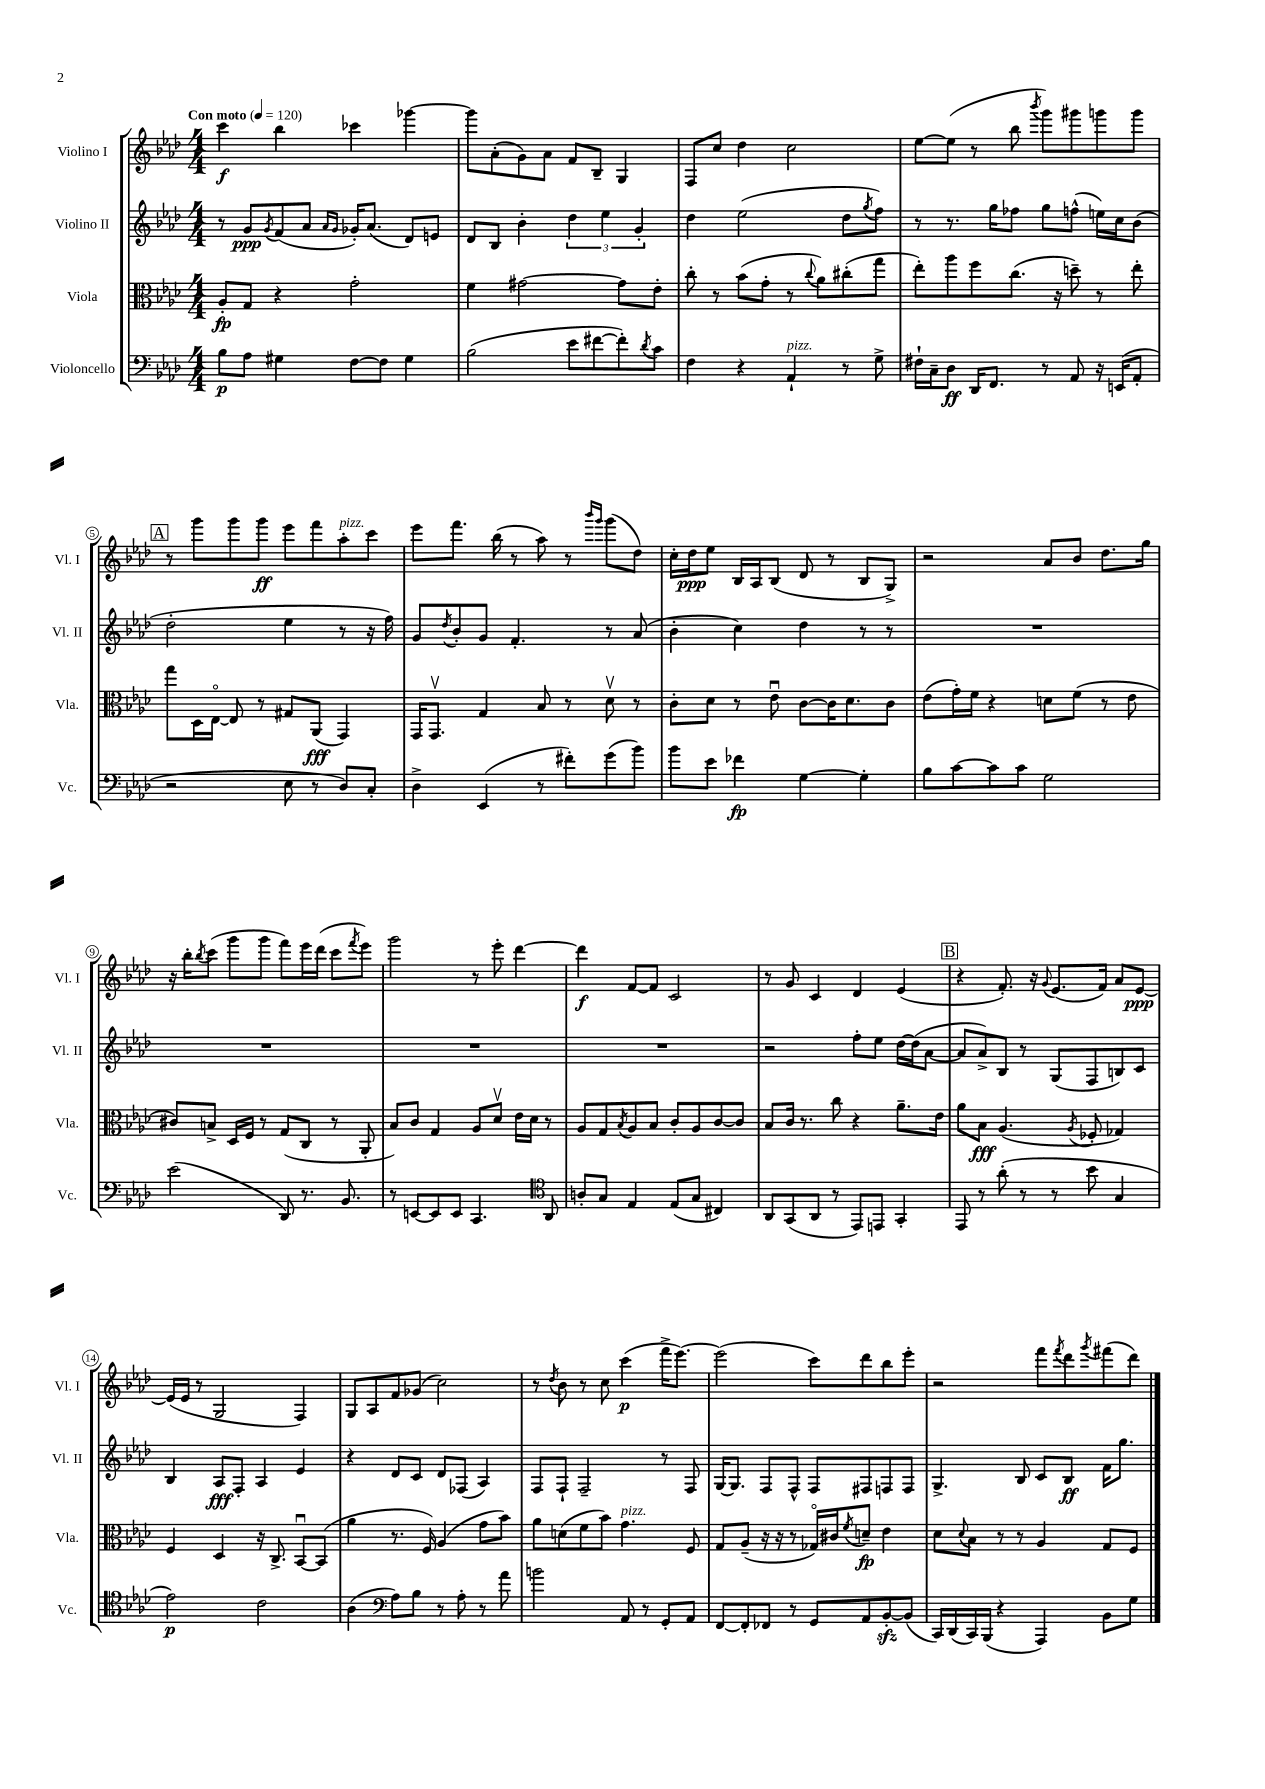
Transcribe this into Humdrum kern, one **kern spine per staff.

**kern	**kern	**kern	**kern
*staff4	*staff3	*staff2	*staff1
*clefF4	*clefC3	*clefG2	*clefG2
*k[b-e-a-d-]	*k[b-e-a-d-]	*k[b-e-a-d-]	*k[b-e-a-d-]
*M4/4	*M4/4	*M4/4	*M4/4
*MM120	*MM120	*MM120	*MM120
8B-	8A-'	8r	4ccc
8A-	8G	8g	.
.	.	8qg	.
4G#	4r	(8f	4bb-
.	.	8a-	.
.	.	16qqa-	.
.	.	16qqg	.
[8F	2g'	16g-')	4ccc-
.	.	(8.a-	.
8F]	.	.	.
4G#	.	8d-)	[4ggg-
.	.	8e	.
=	=	=	=
(2B-	4f	8d-	8ggg-]
.	.	8B-	(8a-'
.	[2g#	4b-'	8g)
.	.	.	8a-
8e-	.	6dd-	8f
[8f#	.	.	8B-~
.	.	6ee-	.
8f#'])	8g#]	.	4G
.	.	6g'	.
8qd-	.	.	.
8c	8e-'	.	.
=	=	=	=
4F	8cc'	4dd-	8F
.	8r	.	8cc
4r	(8b-	(2ee-	4dd-
.	8g'	.	.
4AA-`	8r	.	2cc
.	8qqcc	.	.
.	8a-)	.	.
8r	(8cc#'	8dd-	.
.	.	8qgg	.
8G^	8gg	8ff)	.
=	=	=	=
16F#`	8ee-')	8r	[8ee-
16C~	.	.	.
8D-	8aa-	8.r	(8ee-]
16DD-	8ff	.	8r
8.FF	.	16gg	.
.	(8.cc	8ff-	8bb-
.	.	.	8qbbb-
8r	.	8gg	8ggg)
.	16r	.	.
8AA-	8dd~)	(8ff^^	8ggg#
16r	8r	16ee)	8ggg
(16EE	.	16cc	.
8AA-'	8ee-'	(8b-	8ggg
=	=	=	=
2r	8gg	2dd-'	8r
.	16D-	.	8ggg
.	[16E-o	.	.
.	8E-]	.	8ggg
.	8r	.	8ggg
8E-	8G#	4ee-	8eee-
8r	(8AA-	.	8fff
8D-)	4GG)	8r	8aa-'
8C'	.	16r	8ccc
.	.	16ff)	.
=	=	=	=
4D-^	16GG	8g	8eee-
.	8.GGv	.	.
.	.	8qdd-	.
.	.	8b-'	8.fff
(4EE-	4G	8g	.
.	.	.	(16bb-
.	.	4.f'	8r
8r	8B-	.	8aa-)
8f#')	8r	.	8r
.	.	.	16qqbbb-
.	.	.	16qqggg
(8g	8d-v	8r	(8ggg
8b-)	8r	(8a-	8dd-)
=	=	=	=
8b-	8c'	4b-'	16cc'
.	.	.	16dd-
8e-	8d-	.	8ee-
4f-	8r	4cc)	16B-
.	.	.	16A-
.	8e-u	.	(8B-
[4G	[8c	4dd-	8d-
.	16c]	.	8r
.	8.d-	.	.
4G']	.	8r	8B-
.	8c	8r	8G^)
=	=	=	=
8B-	(8e-	1r	2r
[8c	16g')	.	.
.	16f	.	.
8c]	4r	.	.
8c	.	.	.
2G	8d	.	8a-
.	(8f	.	8b-
.	8r	.	8.dd-
.	8e-	.	.
.	.	.	16gg
=	=	=	=
(2e-	8c#)	1r	16r
.	.	.	16bb-'
.	.	.	8qbb-
.	8B^	.	(8ccc
.	16D-	.	8ggg
.	16F	.	.
.	8r	.	8ggg
8DD-)	(8G	.	8fff)
8.r	8C	.	16eee-
.	.	.	(16ddd-
.	8r	.	8ccc
8.BB-	.	.	.
.	.	.	8qfff
.	8AA-'	.	8eee-)
=	=	=	=
8r	8B-)	1r	2ggg
[8EE	8c	.	.
8EE]	4G	.	.
8EE	.	.	.
4.CC	8A-	.	8r
.	8d-v	.	8eee-'
.	16e-	.	[4ddd-
.	16d-	.	.
*clefC4	*	*	*
8AA-	8r	.	.
=	=	=	=
8A'	8A-	1r	4ddd-]
8G	8G	.	.
.	8qB-	.	.
4E-	8A-	.	[8f
.	8B-	.	8f]
(8E-	8c'	.	2c
8G	8A-	.	.
4C#)	[8c	.	.
.	8c]	.	.
=	=	=	=
8AA-	8B-	2r	8r
(8GG	16c	.	8g
.	8.r	.	.
8AA-	.	.	4c
8r	8cc	.	.
8EE-)	4r	8ff'	4d-
8EE	.	8ee-	.
4GG'	8.a-~	[16dd-	(4e-
.	.	(16dd-]	.
.	.	[8a-	.
.	16e-	.	.
=	=	=	=
8EE-	8a-	8a-]	4r
8r	8B-	8a-^)	.
(8a-'	(4.A-	8B-	8.f')
8r	.	8r	.
.	.	.	16r
.	.	.	8qqg
8r	.	(8G	(8.e-
.	8qA-	.	.
8b-	8F-'	8F	.
.	.	.	16f)
4G	4G-)	8B)	8a-
.	.	8c	[8e-
=	=	=	=
2e-)	4F	4B-	(16e-]
.	.	.	16e-
.	.	.	8r
.	4D-	8A-	2G
.	.	8F'	.
2c	16r	4A-	.
.	8.C^	.	.
.	[8BB-u	4e-	4F)
.	(8BB-]	.	.
=	=	=	=
(4A-	4a-	4r	8G
.	.	.	8A-
*clefF4	*	*	*
8A-)	8.r	8d-	8f
8B-	.	8c	(8g-
.	16F)	.	.
8r	(4A-	8d-	2cc)
8A-'	.	(8F-	.
8r	8g	4A-)	.
8a-	8b-)	.	.
=	=	=	=
2b	8a-	8F	8r
.	.	.	8qdd-
.	(8d	8F`	8b-
.	8f	2F~	8r
.	8b-)	.	8cc
8AA-	4.g	.	(4ccc
8r	.	.	.
8GG'	.	8r	16fff^
.	.	.	[8.eee-)
8AA-	8F	8F	.
=	=	=	=
[8FF	8G	[16G	(2eee-]
.	.	8.G]	.
8FF']	(8A-~	.	.
8FF-	16r	8F	.
.	16r	.	.
8r	8r	8F^^	.
8GG	16G-o)	8F	8ccc)
.	16c#	.	.
.	8qf	.	.
8AA-	8d~	8F#	8ddd-
[8BB-'	4e-	8F	8bb-
(8BB-]	.	8F	8eee-'
=	=	=	=
16CC)	8d-	4.G^	2r
(16DD-	.	.	.
.	8qqd-	.	.
16CC)	8B-	.	.
(16BBB-	.	.	.
4r	8r	.	.
.	8r	8B-	.
4AAA-)	4A-	8c	8fff
.	.	.	8qfff
.	.	8B-	8ddd-
.	.	.	8qggg
8BB-	8G	16f	(8fff#
.	.	8.gg	.
8G	8F	.	8ddd-)
==	==	==	==
*-	*-	*-	*-
